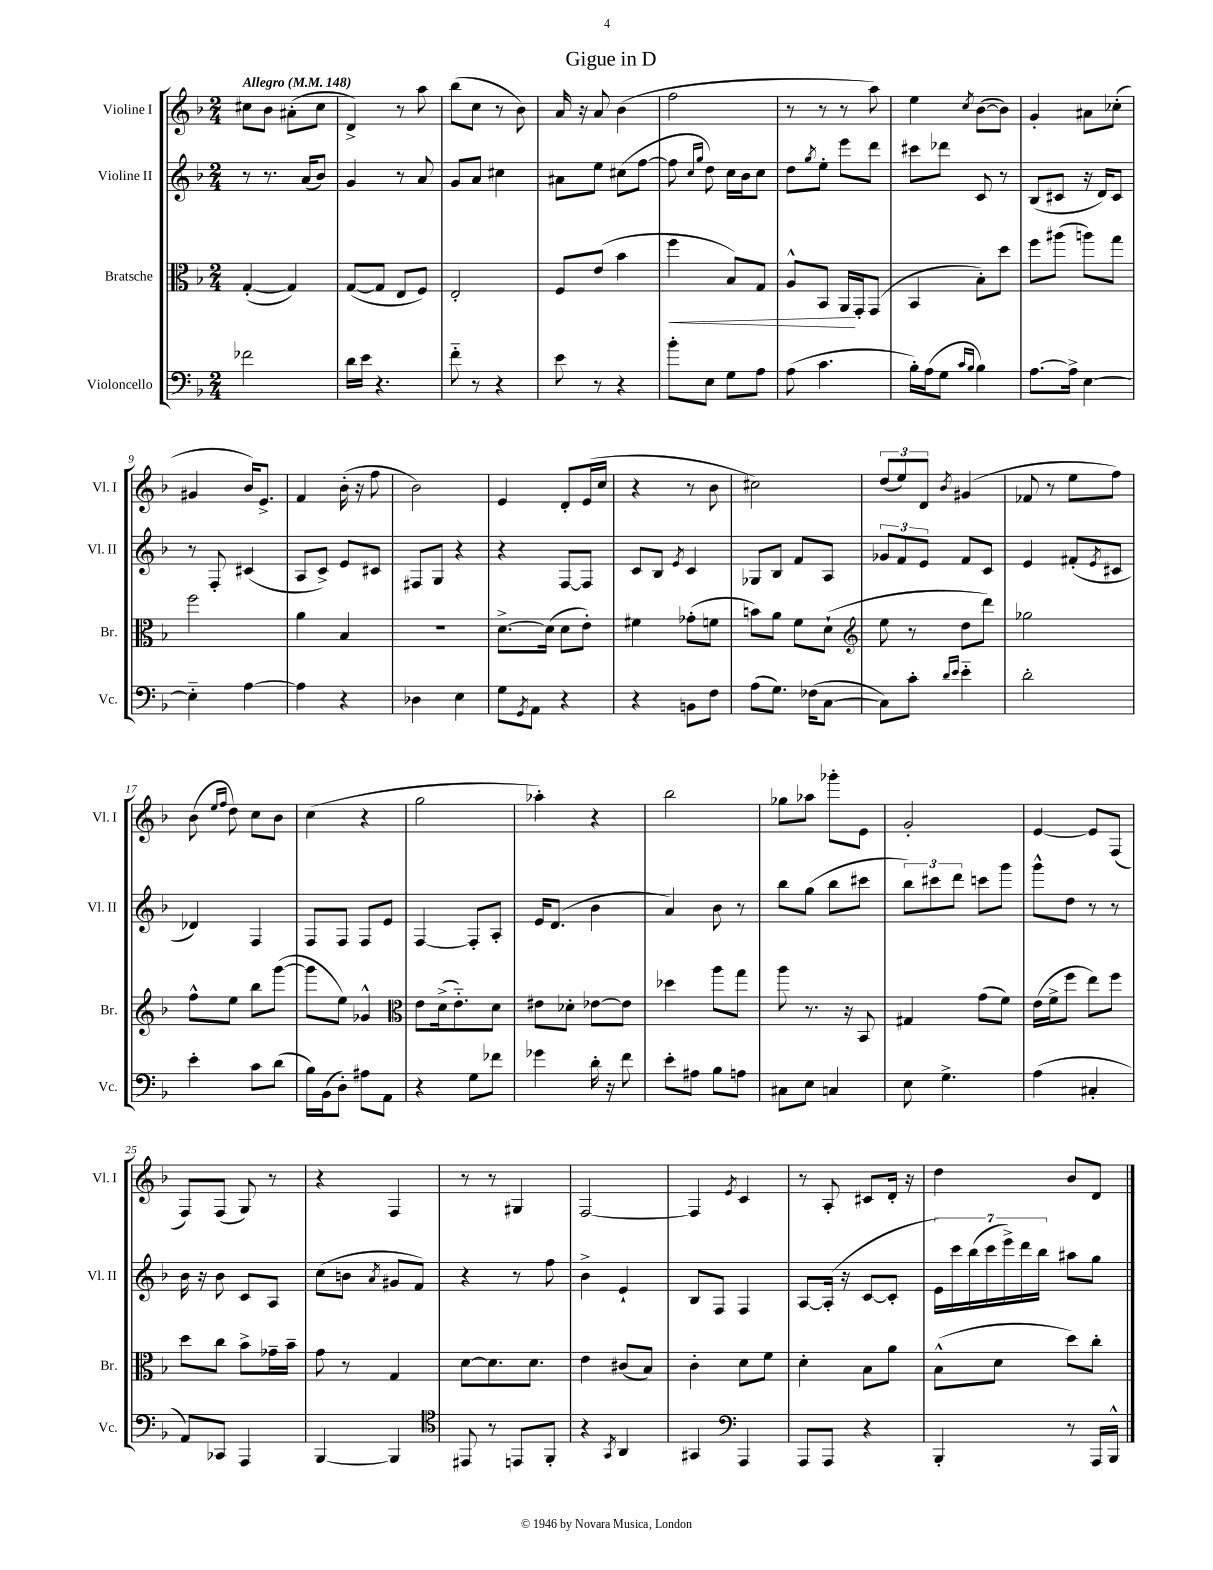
\header { title = "Gigue in D" }
<<
\new StaffGroup <<
\new Staff = "s0" \with { instrumentName = "Violine I" shortInstrumentName = "Vl. I" } {
    \clef treble \key f \major \numericTimeSignature \time 2/4 \tempo "Allegro" 4 = 148
    cis''8 bes'8 ais'8-.( cis''8 |
    d'4->) r8 a''8 |
    bes''8( c''8 r8 bes'8) |
    a'16 r16 a'8 bes'4( |
    f''2 |
    r8 r8 r8 a''8) |
    e''4 \acciaccatura { c''8 } bes'8~( bes'8) |
    g'4-. ais'8 ces''8-.( |
    gis'4 bes'16) e'8.-> |
    f'4 bes'16-.( r16 f''8 |
    bes'2) |
    e'4 d'8-. e'16( c''16 |
    r4 r8 bes'8 |
    cis''2) |
    \tuplet 3/2 { d''8( e''8) d'8 } \acciaccatura { bes'8 } gis'4( |
    fes'8 r8 e''8 f''8) |
    bes'8( \grace { e''16 f''16 } d''8) c''8 bes'8 |
    c''4( r4 |
    g''2 |
    aes''4-.) r4 |
    bes''2 |
    ges''8 aes''8 ges'''8-. e'8 |
    g'2-. |
    e'4~ e'8 f8( |
    f8) f8( g8) r8 |
    r4 f4 |
    r8 r8 gis4 |
    f2~ |
    f4 \acciaccatura { e'8 } c'4 |
    r8 a8-. cis'8 d'16-. r16 |
    d''4 bes'8 d'8 \bar "|." |
}
\new Staff = "s1" \with { instrumentName = "Violine II" shortInstrumentName = "Vl. II" } {
    \clef treble \key f \major \numericTimeSignature \time 2/4
    r8 r8. a'16( bes'8) |
    g'4 r8 a'8 |
    g'8 a'8 cis''4 |
    ais'8 e''8 cis''8( f''8~ |
    f''8 \grace { c''16 g''16 } d''8) c''16 bes'16 c''8 |
    d''8 \acciaccatura { g''8 } e''8-. e'''8 d'''8 |
    cis'''8 des'''8 c'8 r8 |
    bes8( cis'8 r16 d'16) cis'8 |
    r8 f8-. cis'4( |
    a8 c'8->) e'8 cis'8 |
    fis8 g8 r4 |
    r4 f8~ f8 |
    c'8 bes8 \acciaccatura { e'8 } c'4 |
    ges8 bes8 f'8 a8 |
    \tuplet 3/2 { ges'8 f'8 e'8 } f'8 c'8 |
    e'4 fis'8-.( \acciaccatura { e'8 } cis'8 |
    des'4) f4 |
    f8 f8 f8 e'8 |
    f4~ f8-. a8-. |
    e'16 d'8.( bes'4 |
    a'4) bes'8 r8 |
    bes''8 g''8( bes''8 cis'''8 |
    \tuplet 3/2 { bes''8) cis'''8 d'''8 } c'''8 g'''8 |
    g'''8-^ d''8 r8 r8 |
    bes'16 r16 bes'8 c'8 a8 |
    c''8( b'8 \acciaccatura { a'8 } gis'8 f'8) |
    r4 r8 f''8 |
    bes'4-> e'4-! |
    bes8 f8 f4 |
    a8~ a16-.( r16 c'8~ c'8-. |
    \tuplet 7/4 { e'16) c'''16 bes''16( c'''16 e'''16->) d'''16 bes''16 } ais''8 g''8 \bar "|." |
}
\new Staff = "s2" \with { instrumentName = "Bratsche" shortInstrumentName = "Br." } {
    \clef alto \key f \major \numericTimeSignature \time 2/4
    g4~-.( g4) |
    g8~( g8 e8 f8) |
    e2-. |
    f8 e'8( bes'4 |
    f''4\< bes8) g8 |
    a8-^ bes,8 a,16\! g,16-. g,8( |
    bes,4 bes8-.) d''8 |
    f''8 ais''8( a''8) g''8 |
    f''2 |
    a'4 bes4 |
    R2 |
    d'8.~-> d'16( d'8 e'8-.) |
    fis'4 ges'8-.( f'8 |
    b'8) a'8 f'8 d'8-!( |
    \clef treble e''8 r8 d''8 d'''8) |
    ges''2 |
    f''8-^ e''8 bes''8 g'''8~( |
    g'''8 e''8) ges'4-^ |
    \clef alto e'8 d'16->( e'8.-_) d'8 |
    eis'8 des'8-. ees'8~ ees'8 |
    des''4 a''8 g''8 |
    a''8 r8. r16 bes,8 |
    gis4 g'8( f'8) |
    e'16( f'16-> f''8 e''8) f''8 |
    d''8 c''8 bes'8-> ges'16-- bes'16-- |
    g'8 r8 g4 |
    d'8~ d'8. d'8. |
    e'4 cis'8( bes8) |
    c'4-. d'8 f'8 |
    d'4-. bes8 a'8 |
    bes8-^( d'8 d''8) c''8-. \bar "|." |
}
\new Staff = "s3" \with { instrumentName = "Violoncello" shortInstrumentName = "Vc." } {
    \clef bass \key f \major \numericTimeSignature \time 2/4
    fes'2 |
    d'16 e'16 r4. |
    f'8-_ r8 r4 |
    e'8 r8 r4 |
    bes'8-. e8 g8 a8 |
    a8( c'4. |
    bes16-.) a16( g8 \grace { c'16 bes16 } bes4) |
    a8.~ a16-> e4~ |
    e4-_ a4~ |
    a4 r4 |
    des4 e4 |
    g8 \acciaccatura { g,8 } a,8 r4 |
    r4 b,8 f8 |
    a8( g8.) fes16( c8~ |
    c8) c'8-. \grace { d'16 e'16 } e'4-_ |
    d'2-. |
    e'4-. c'8 d'8( |
    bes16) bes,16( d8-.) ais8 a,8 |
    r4 g8 fes'8 |
    ges'4 d'16-. r16 f'8 |
    e'8-. ais8 bes8 a8 |
    cis8 e8 c4 |
    e8 g4.-> |
    a4( cis4-. |
    a,8) ces,8 a,,4 |
    bes,,4~ bes,,4 |
    \clef tenor eis,8 r8 e,8 f,8-. |
    r4 \acciaccatura { g,8 } a,4 |
    gis,4 \clef bass a,,4 |
    a,,8 a,,8 r4 |
    bes,,4-. r8 a,,16 bes,,16-^ \bar "|." |
}
>>
>>
